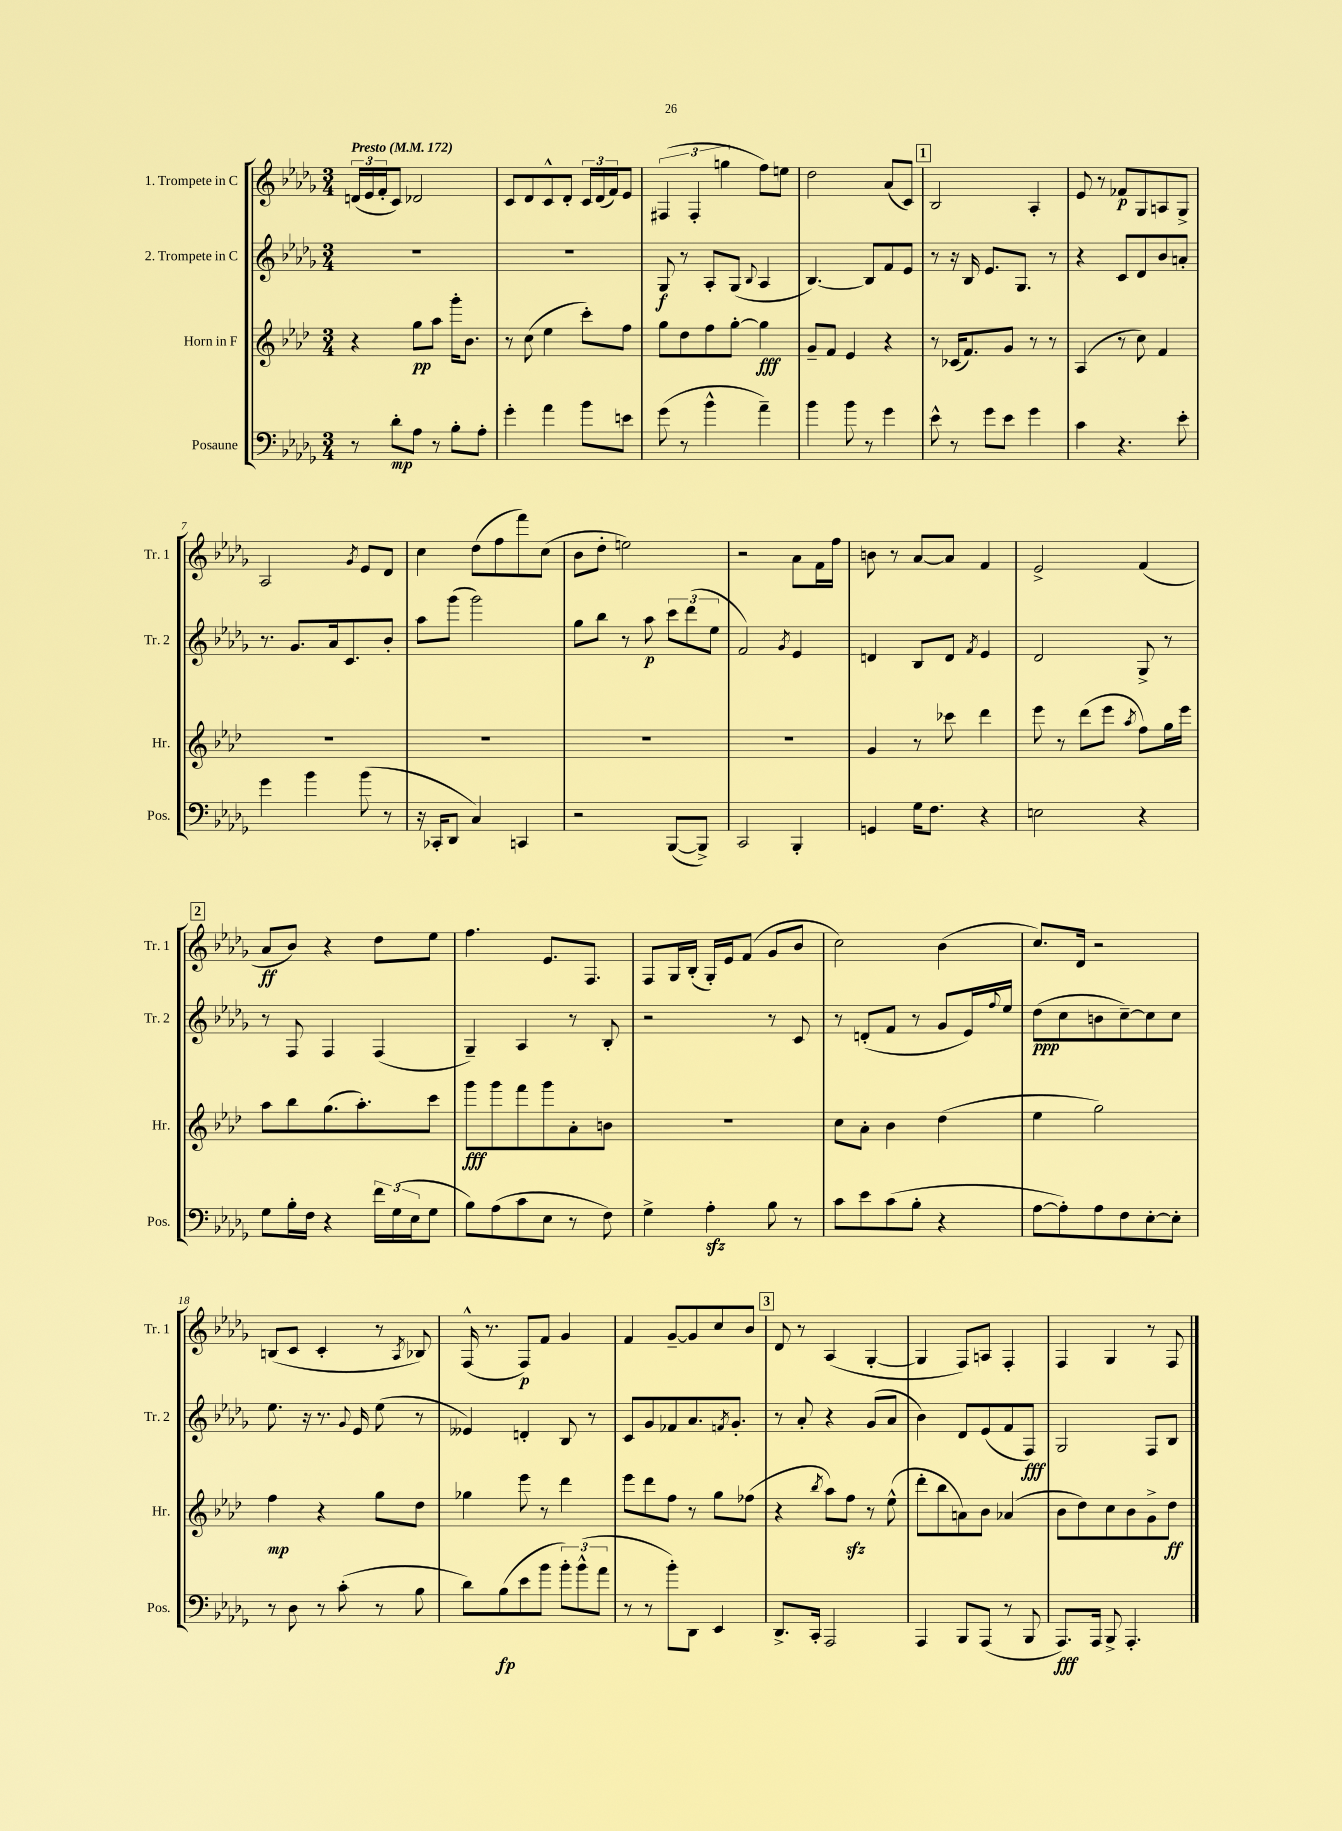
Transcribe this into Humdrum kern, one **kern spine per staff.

**kern	**kern	**kern	**kern
*staff4	*staff3	*staff2	*staff1
*clefF4	*clefG2	*clefG2	*clefG2
*k[b-e-a-d-g-]	*k[b-e-a-d-]	*k[b-e-a-d-g-]	*k[b-e-a-d-g-]
*M3/4	*M3/4	*M3/4	*M3/4
*MM172	*MM172	*MM172	*MM172
8r	4r	2.r	(24d
.	.	.	24e-
.	.	.	24f'
8d-'	.	.	8c)
8A-	8gg	.	2d-
8r	8aa-	.	.
8B-'	16ggg'	.	.
.	8.b-	.	.
8A-'	.	.	.
=	=	=	=
4g-'	8r	2.r	8c
.	(8cc	.	8d-
4a-	4ee-	.	8c^^
.	.	.	8d-'
8b-	8ccc')	.	24c
.	.	.	(24d-
.	.	.	24f)
8e	8ff	.	8e-
=	=	=	=
(8g-	8gg	8G-	(6F#
8r	8dd-	8r	.
.	.	.	6F#'
4b-^^	8ff	8A-'	.
.	.	.	6gg
.	[8gg'	(8G-	.
.	.	8qqB-	.
4a-~)	4gg]	4A-	8ff)
.	.	.	8ee
=	=	=	=
4b-	8g~	[4.B-)	2dd-
.	8f	.	.
8b-	4e-	.	.
8r	.	8B-]	.
4g-	4r	8f	(8a-
.	.	8e-	8c)
=	=	=	=
8e-^^	8r	8r	2B-
8r	(16c-	16r	.
.	8.f)	16B-	.
8g-	.	8.e-	.
8e-	8g	.	.
.	.	8.G-	.
4g-	8r	.	4A-'
.	8r	8r	.
=	=	=	=
4c	(4A-	4r	8e-
.	.	.	8r
4.r	8r	8c	8f-
.	8cc)	8d-	8G-
.	4f	8b-	8A
8e-'	.	8a'	8G-^
=	=	=	=
4g-	2.r	8.r	2A-
.	.	8.g-	.
4b-	.	.	.
.	.	16a-	.
.	.	8.c	.
.	.	.	8qg-
(8b-	.	.	8e-
8r	.	8b-'	8d-
=	=	=	=
16r	2.r	8aa-	4cc
16CC-'	.	.	.
8DD-	.	(8ggg-	.
4C)	.	2ggg-)	(8dd-
.	.	.	8ff
4CC	.	.	8fff)
.	.	.	(8cc
=	=	=	=
2r	2.r	8gg-	8b-
.	.	8bb-	8dd-'
.	.	8r	2ee)
.	.	8aa-	.
([8BBB-	.	12ccc	.
.	.	(12ddd-	.
8BBB-^])	.	.	.
.	.	12ee-	.
=	=	=	=
2CC	2.r	2f)	2r
.	.	8qg-	.
4BBB-'	.	4e-	8a-
.	.	.	16f
.	.	.	16ff
=	=	=	=
4GG	4g	4d	8b
.	.	.	8r
16G-	8r	8B-	[8a-
8.F	.	.	.
.	8ccc-	8d	8a-]
.	.	8qf	.
4r	4ddd-	4e-	4f
=	=	=	=
2E	8eee-	2d-	2e-^
.	8r	.	.
.	(8ddd-	.	.
.	8eee-	.	.
.	8qaa-	.	.
4r	8ff)	8G-^	(4f
.	16gg	8r	.
.	16eee-	.	.
=	=	=	=
8G-	8aa-	8r	8a-
16B-'	8bb-	8F	8b-)
16F	.	.	.
4r	(8.gg	4F	4r
.	8.aa-')	.	.
24f	.	(4F	8dd-
(24G-	.	.	.
24E-	.	.	.
8G-	8ccc	.	8ee-
=	=	=	=
8B-)	8ggg	4G-~)	4.ff
(8A-	8ggg	.	.
8c	8fff	4A-	.
8E-	8ggg	.	8.e-
8r	8a-'	8r	.
.	.	.	8.F
8F)	8b	8B-'	.
=	=	=	=
4G-^	2.r	2r	8F
.	.	.	16G-
.	.	.	(16B-'
4A-'	.	.	16G-')
.	.	.	16e-
.	.	.	(8f
8B-	.	8r	8g-
8r	.	8c	8b-
=	=	=	=
8c	8cc	8r	2cc)
8e-	8a-'	(8d'	.
(8c	4b-	8f	.
8B-'	.	8r	.
4r	(4dd-	8g-	(4b-
.	.	16e-)	.
.	.	8qqff	.
.	.	16ee-	.
=	=	=	=
[8A-	4ee-	(8dd-	8.cc)
8A-'])	.	8cc	.
.	.	.	16d-
8A-	2gg)	8b	2r
8F	.	[8cc~)	.
[8E-'	.	8cc]	.
8E-']	.	8cc	.
=	=	=	=
8r	4ff	8.ee-	(8B
8D-	.	.	8c
.	.	16r	.
8r	4r	8.r	4c'
(8c'	.	.	.
.	.	8qqg-	.
.	.	16e-	.
8r	8gg	(8ee-	8r
.	.	.	8qA-
8B-	8dd-	8r	8B-)
=	=	=	=
8d-)	4gg-	4e--)	(16F^^
.	.	.	8.r
(8B-	.	.	.
8e-	8eee-	4d'	8F)
8b-	8r	.	8f
12b-')	4ddd-	8B-	4g-
(12b-^^	.	.	.
.	.	8r	.
12a-	.	.	.
=	=	=	=
8r	8eee-	8c	4f
8r	8ddd-	8g-	.
8b-')	8ff	8f-	[8g-~
8DD-	8r	8.a-	8g-]
4EE-	8gg	.	8cc
.	.	8qf	.
.	.	8.g-'	.
.	(8ff-	.	8b-
=	=	=	=
8.DD-^	4r	8r	8d-
.	.	8a-'	8r
16CC'	.	.	.
.	8qbb-	.	.
2AAA-	8aa-)	4r	(4A-
.	8ff	.	.
.	8r	(8g-	[4G-'
.	(8ee-^^	8a-	.
=	=	=	=
4AAA-	8ddd-'	4b-)	4G-]
.	8bb-	.	.
8BBB-	8a)	8d-	8F)
(8AAA-	8b-	(8e-	8A
8r	(4a-	8f	4F'
8BBB-	.	8F)	.
=	=	=	=
8.AAA-)	8b-	2G-	4F
.	8dd-)	.	.
16AAA-	.	.	.
8BBB-^	8cc	.	4G-
4.AAA-'	8b-	.	.
.	8g^	8F	8r
.	8dd-	8B-	8F
==	==	==	==
*-	*-	*-	*-
